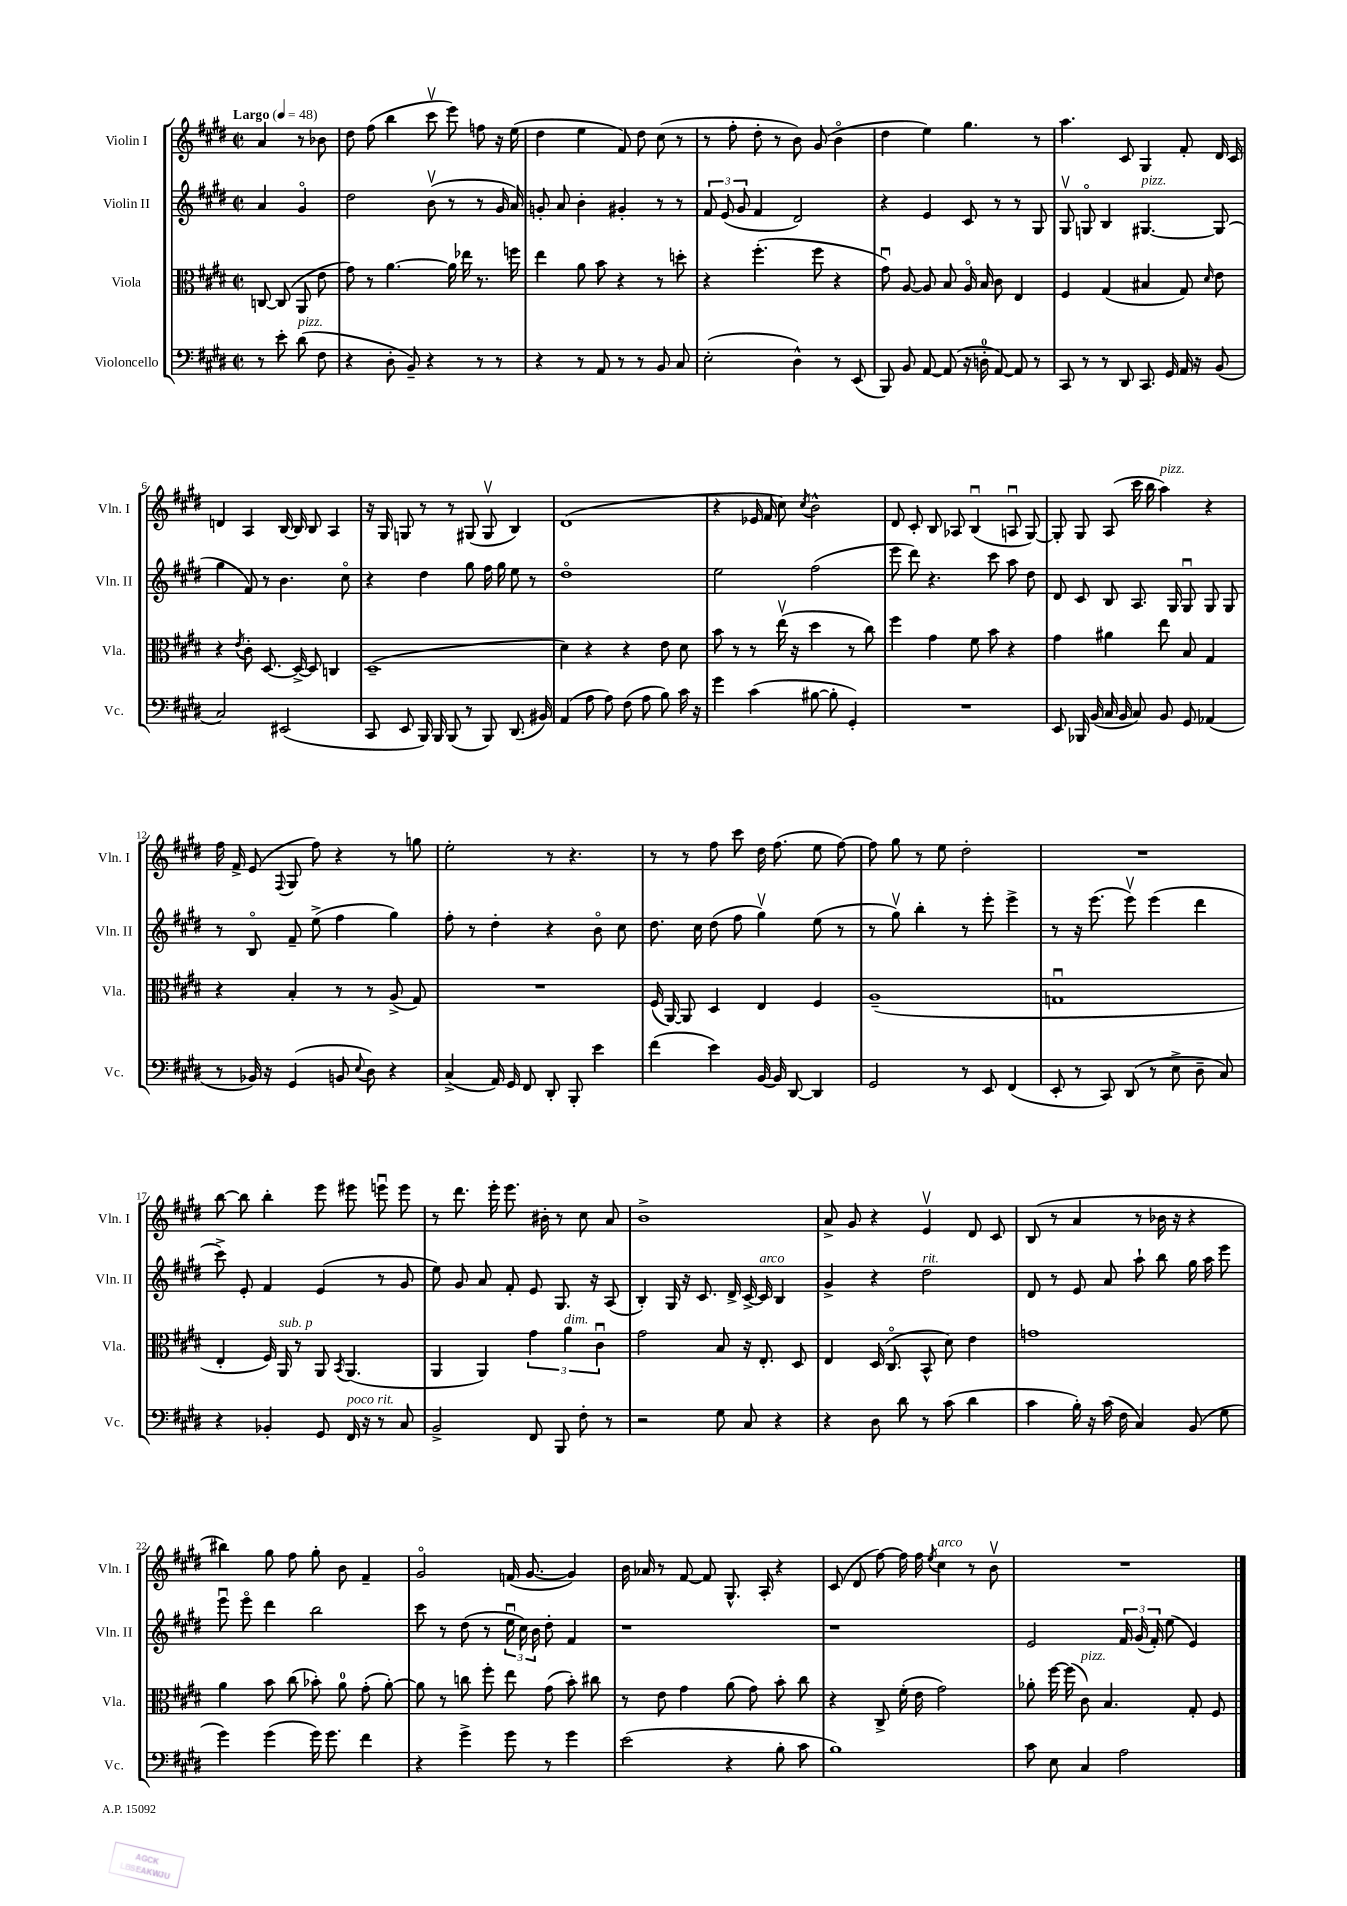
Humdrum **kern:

**kern	**kern	**kern	**kern
*part4	*part3	*part2	*part1
*staff4	*staff3	*staff2	*staff1
*I"Violoncello	*I"Viola	*I"Violin II	*I"Violin I
*I'Vc.	*I'Vla.	*I'Vln. II	*I'Vln. I
*clefF4	*clefC3	*clefG2	*clefG2
*k[f#c#g#d#]	*k[f#c#g#d#]	*k[f#c#g#d#]	*k[f#c#g#d#]
*M2/2	*M2/2	*M2/2	*M2/2
*met(c|)	*met(c|)	*met(c|)	*met(c|)
*MM48	*MM48	*MM48	*MM48
=	=	=	=
!	!	!	!LO:TX:a:B:t=Largo
8r	[8Cn/	4a/	4a/
8e'\	(8C/]	.	.
!LO:TX:a:i:t=pizz.	!	!	!
(8d#\	8AA/	4g#/	8r
8F#\	8e\	.	8b-X\
=1	=1	=1	=1
4r	8g#\)	2dd#\	8dd#\
.	8r	.	(8ff#\
8D#'\	[4.a\	.	4bb\
8BB~/)	.	.	.
4r	.	(8bv\	8ccc#v\
.	16a\]	8r	8eee\)
.	16ee-X\	.	.
8r	8.r	8r	8ffn\
8r	.	16g#/	16r
.	16ffn\	16a/)	(16ee\
=2	=2	=2	=2
4r	4ee\	8gn'/	4dd#\
.	.	8a/	.
8r	8a\	4b'\	4ee\
8AA/	8b\	.	.
8r	4r	4g#X'/	8f#/)
8r	.	.	8dd#\
8BB/	8r	8r	(8cc#\
8C#/	8ddn'\	8r	8r
=3	=3	=3	=3
(2E'\	4r	12f#/	8r
.	.	(12e/	.
.	.	.	8ff#'\
.	.	12g#/	.
.	(4.ff#'\	4f#/	8dd#'\
.	.	.	8r
4D#^^\)	.	2d#/)	8b\)
.	8ff#\	.	(8g#/
8r	4r	.	4b\
(8EE/	.	.	.
=4	=4	=4	=4
8BBB/)	8g#u\)	4r	4dd#\
8BB/	[8A/	.	.
[8AA/	8A/]	4e/	4ee\)
(8AA/]	8B/	.	.
16r	16A/	8c#/	4.gg#\
16Dn'\	16B/	.	.
[8AA/)	8c#\	8r	.
8AA/]	4E/	8r	.
8r	.	8G#/	8r
=5	=5	=5	=5
8CC#/	4F#/	8G#v/	4.aa\
8r	.	8Gn/	.
8r	(4G#/	4B/	.
8DD#/	.	.	8c#/
!	!	!LO:TX:a:i:t=pizz.	!
8.CC#/	4B#X/	[4.G#X/	4G#/
16GG#/	.	.	.
16AA/	8G#/)	.	8f#'/
16r	.	.	.
.	16qqd#/	.	.
(8BB/	8e\	(8G#/]	16d#/
.	.	.	16c#/
!!LO:LB:g=z
=6	=6	=6	=6
2C#/)	4r	4gg#\	4dn/
.	8qe/	.	.
.	8c#'\	8f#/)	4A/
.	[8.D#/	8r	.
(2EE#X/	.	4.b\	[16B/
.	16D#^/_	.	16B/]
.	8D#/]	.	8B/
.	4Cn/	.	4A/
.	.	8cc#\	.
=7	=7	=7	=7
8CC#/	(1D#~	4r	16r
.	.	.	16G#/
8EE/	.	.	8Gn/
16BBB/)	.	4dd#\	8r
16BBB/	.	.	.
(8BBB/	.	.	8r
8r	.	8gg#\	(8G#X/
8BBB/)	.	16ff#\	8G#v/
.	.	16gg#\	.
(8.DD#/	.	8ee\	4B/)
.	.	8r	.
16BB#X/)	.	.	.
=8	=8	=8	=8
(4AA/	4d#\)	1dd#	(1d#
8A\	4r	.	.
8A\)	.	.	.
(8F#\	4r	.	.
8A\	.	.	.
8B\)	8e\	.	.
16c#\	8d#\	.	.
16r	.	.	.
=9	=9	=9	=9
4g#\	8b\	2ee\	4r
.	8r	.	.
(4c#\	8r	.	16e-X/
.	.	.	16f#/
.	(16eev\	.	8cc#\)
.	16r	.	.
.	.	.	8qcc#/
[8B#X\	4dd#\	(2ff#\	2b^^\
8B#'\]	.	.	.
4GG#'/)	8r	.	.
.	8cc#\)	.	.
=10	=10	=10	=10
1r	4ff#\	8eee\	8d#/
.	.	8ddd#\)	8c#'/
.	4g#\	4.r	8B/
.	.	.	8A-X/
.	8f#\	.	(4Bu/
.	8b\	8ccc#\	.
.	4r	8aa\	8Anu/
.	.	8dd#\	[8G#/)
=11	=11	=11	=11
8EE/	4g#\	8d#/	8G#'/]
16BBB-X/	.	8c#/	8G#/
(16BB/	.	.	.
16C#/	4a#X\	8B/	(8A/
16BB/	.	.	.
8C#/)	.	8.A/	16ccc#\
.	.	.	16bb\
!	!	!	!LO:TX:a:i:t=pizz.
8BB/	8ee\	.	4aa\)
.	.	16G#/	.
8GG#/	8B/	8G#u/	.
(4AA-X/	4G#/	8G#/	4r
.	.	8G#/	.
!!LO:LB:g=z
=12	=12	=12	=12
8r	4r	8r	16ff#\
.	.	.	16f#^/
16BB-X/)	.	8B/	(8e/
16r	.	.	.
.	.	.	8qqF#/
(4GG#/	4B'/	8f#~/	8G#/
.	.	(8ee^\	8ff#\)
8BBn/	8r	4ff#\	4r
8qqE/	.	.	.
8D#\)	8r	.	.
4r	(8A^/	4gg#\)	8r
.	8G#/)	.	8ggn\
=13	=13	=13	=13
(4C#^/	1r	8ff#'\	2ee'\
.	.	8r	.
16AA/)	.	4dd#'\	.
16GG#/	.	.	.
8FF#/	.	.	.
8DD#'/	.	4r	8r
8BBB'/	.	.	4.r
4e\	.	8b\	.
.	.	8cc#\	.
=14	=14	=14	=14
(4f#\	(16F#/	8.dd#\	8r
.	[16AA/)	.	.
.	8AA/]	.	8r
.	.	16cc#\	.
4e\)	4D#/	(8dd#\	8ff#\
.	.	8ff#\	8ccc#\
[16BB/	4E/	4gg#v\)	16dd#\
16BB/]	.	.	(8.ff#\
[8DD#/	.	.	.
4DD#/]	4F#/	(8ee\	8ee\
.	.	8r	[8ff#\)
=15	=15	=15	=15
2GG#/	(1A~	8r	8ff#\]
.	.	8gg#v\)	8gg#\
.	.	4bb'\	8r
.	.	.	8ee\
8r	.	8r	2dd#'\
8EE/	.	8eee'\	.
(4FF#/	.	4eee^\	.
=16	=16	=16	=16
8EE'/	1Gnu	8r	1r
8r	.	16r	.
.	.	(8.eee\	.
8CC#/)	.	.	.
(8DD#/	.	8eeev\)	.
8r	.	(4eee\	.
8E^\	.	.	.
8D#~\	.	4ddd#\	.
8C#/)	.	.	.
!!LO:LB:g=z
=17	=17	=17	=17
4r	4E'/	8ccc#^\)	[8bb\
.	.	8e'/	8bb\]
4BB-X'/	16F#/)	4f#/	4bb'\
!	!LO:TX:a:i:t=sub. p	!	!
.	16AA/	.	.
.	8r	.	.
8GG#/	8AA/	(4e/	8eee\
.	8qBB/	.	.
!LO:TX:a:i:t=poco rit.	!	!	!
16FF#/	(4.AA/	.	8eee#X\
16r	.	.	.
8r	.	8r	8eeenu\
8C#/	.	8g#/	8eee\
=18	=18	=18	=18
2BB^/	4AA/	8ee\)	8r
.	.	8g#/	8.ddd#\
.	4AA/)	8a/	.
.	.	.	16eee'\
.	.	8f#'/	8.eee\
8FF#/	6g#\	8e/	.
.	.	.	16b#X'\
8BBB/	.	8.G#/	8r
!	!LO:TX:a:i:t=dim.	!	!
.	6a\	.	.
8F#'\	.	.	8cc#\
.	.	16r	.
.	6c#u\	.	.
8r	.	(8A/	8a/
=19	=19	=19	=19
2r	2g#\	4B'/)	1b^
.	.	16G#/	.
.	.	16r	.
.	.	8.c#/	.
8G#\	8B/	.	.
.	.	16d#^/	.
8C#/	16r	[16c#^/	.
!	!	!LO:TX:a:i:t=arco	!
.	8.E'/	16c#/]	.
4r	.	4B/	.
.	8D#/	.	.
=20	=20	=20	=20
4r	4E/	4g#^/	8a^/
.	.	.	8g#/
8D#\	(16D#/	4r	4r
.	8.C#/	.	.
8d#\	.	.	.
!	!	!LO:TX:a:i:t=rit.	!
8r	8BB^^/	2dd#\	4ev/
(8c#\	8d#\)	.	.
4d#\	4e\	.	8d#/
.	.	.	8c#/
=21	=21	=21	=21
4c#\	1gn	8d#/	(8B/
.	.	8r	8r
16B'\)	.	8e/	4a/
16r	.	.	.
(16c#\	.	8a/	.
16F#\	.	.	.
4C#/)	.	8aa`\	8r
.	.	8bb\	16b-X\
.	.	.	16r
(8BB/	.	16gg#\	4r
.	.	16aa\	.
8G#\	.	8eee\	.
!!LO:LB:g=z
=22	=22	=22	=22
4g#\)	4a\	8eeeu\	4bb#X\)
.	.	8eee\	.
(4g#\	8b\	4ddd#\	8gg#\
.	(8cc#\	.	8ff#\
16g#\)	8b-X'\)	2bb\	8gg#'\
8.g#\	.	.	.
.	8a\	.	8b\
4f#\	(8g#'\	.	4f#~/
.	[8a'\)	.	.
=23	=23	=23	=23
4r	8a\]	8ccc#\	2g#/
.	8r	8r	.
4g#^\	8ccn\	(8dd#\	.
.	8ff#'\	8r	.
8g#\	8ee\	24eeu\	(16fn/
.	.	24cc#\)	.
.	.	.	[8.g#/
.	.	24b\	.
8r	(8g#\	8dd#'\	.
4g#\	8b'\)	4f#/	4g#/])
.	8cc#X\	.	.
=24	=24	=24	=24
(2e\	8r	1r	16b\
.	.	.	16a-X/
.	8e\	.	8r
.	4g#\	.	[8f#/
.	.	.	8f#/]
4r	(8a\	.	8.G#^^/
.	8g#\)	.	.
.	.	.	16A'/
8B'\	8b'\	.	4r
8c#\	8cc#\	.	.
=25	=25	=25	=25
1B)	4r	1r	(8c#/
.	.	.	8d#/
.	8C#^/	.	[8ff#\)
.	(16f#'\	.	16ff#\]
.	16e\	.	16ff#\
.	.	.	8qee/
!	!	!	!LO:TX:a:i:t=arco
.	2g#\)	.	4cc#\
.	.	.	8r
.	.	.	8bv\
=26	=26	=26	=26
8c#\	8a-X'\	2e/	1r
8E\	[16ff#\	.	.
.	(16ff#\]	.	.
!	!LO:TX:a:i:t=pizz.	!	!
4C#/	8c#\)	.	.
.	4.B/	.	.
2A\	.	24f#/	.
.	.	(24g#/	.
.	.	24f#'/)	.
.	.	(8ee\	.
.	8G#'/	4e/)	.
.	8F#/	.	.
==	==	==	==
*-	*-	*-	*-
